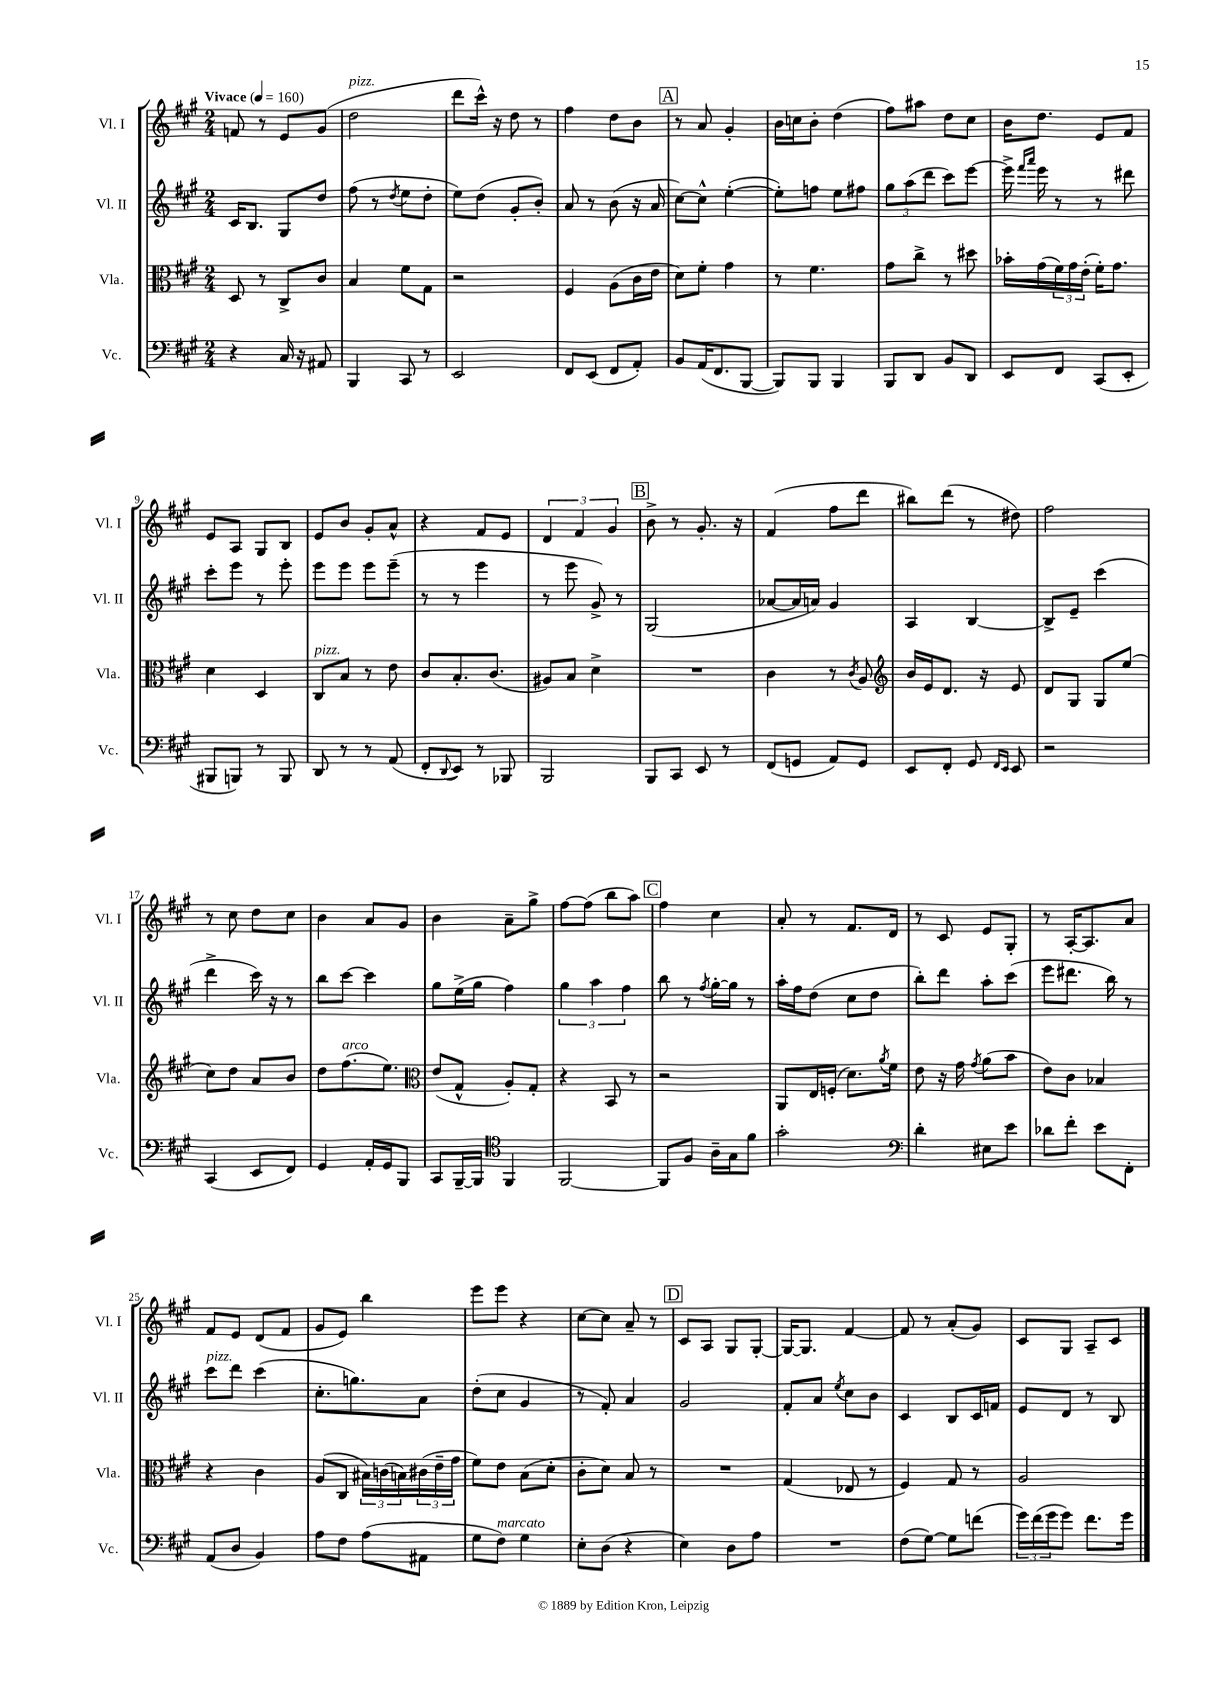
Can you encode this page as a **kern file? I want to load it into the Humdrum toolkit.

**kern	**kern	**kern	**kern
*staff4	*staff3	*staff2	*staff1
*clefF4	*clefC3	*clefG2	*clefG2
*k[f#c#g#]	*k[f#c#g#]	*k[f#c#g#]	*k[f#c#g#]
*M2/4	*M2/4	*M2/4	*M2/4
*MM160	*MM160	*MM160	*MM160
4r	8D/	16c#/LK	8f/
.	.	8.B/J	.
.	8r	.	8r
16C#/	8C#^/L	8G#/L	8e/L
16r	.	.	.
8AA#/	8c#/J	8dd/J	(8g#/J
=	=	=	=
4BBB/	4B/	(8ff#\	2dd\
.	.	8r	.
.	.	8qdd/	.
8CC#/	8f#\L	8ee\L	.
8r	8G#\J	8dd'\J	.
=	=	=	=
2EE/	2r	8ee\L)	8ddd\L
.	.	(8dd\J	16ccc#^^\Jk)
.	.	.	16r
.	.	8g#'/L	8dd\
.	.	8b'/J)	8r
=	=	=	=
8FF#/L	4F#/	8a/	4ff#\
(8EE/J	.	8r	.
8FF#/L	(8A\L	(8b\	8dd\L
8AA'/J)	16c#\L	16r	8b\J
.	16e\JJ	16a/	.
=	=	=	=
8BB/L	8d\L)	[8cc#\L)	8r
(16AA/K	8f#'\J	8cc#^^\]J	8a/
8.FF#/	.	.	.
.	4g#\	([4ee'\	4g#'/
[8BBB/J	.	.	.
=	=	=	=
8BBB/]L)	8r	8ee'\]L)	16b\LL
.	.	.	16cc\J
8BBB/J	4.f#\	8ff\J	8b'\J
4BBB/	.	8ee\L	(4dd\
.	.	8ff#\J	.
=	=	=	=
8BBB/L	8g#\L	12gg#\L	8ff#\L)
.	.	(12aa\	.
8DD/J	8cc#^\J	.	8aa#\J
.	.	12ddd\J	.
8BB/L	8r	8ccc#\L)	8dd\L
8DD/J	8dd#\	[8eee\J	8cc#\J
=	=	=	=
8EE/L	16b-'\LL	16eee^\]	16b\LK
.	.	16qqfff#/LL	.
.	.	16qqaaa/JJ	.
.	(16g#\	16eee\	8.dd\J
8FF#/J	24f#\)	8r	.
.	24g#\	.	.
.	(24e'\JJ	.	.
(8CC#/L	16f#'\LK)	8r	8e/L
.	8.g#\J	.	.
8EE'/J	.	8ddd#\	8f#/J
=	=	=	=
8BBB#/L	4d\	8ccc#'\L	8e/L
8BBB/J)	.	8eee\J	8A/J
8r	4D/	8r	8G#/L
8BBB/	.	8eee'\	8B/J
=	=	=	=
8DD/	8C#/L	8eee\L	8e/L
8r	8B/J	8eee\J	8b/J
8r	8r	8eee\L	8g#'/L
(8AA/	8e\	(8eee~\J	8a^^/J
=	=	=	=
8FF#'/L	8c#/L	8r	4r
8qqDD/	.	.	.
8EE/J)	8.B'/	8r	.
8r	.	4eee\	8f#/L
.	(8.c#/J	.	.
8BBB-/	.	.	8e/J
=	=	=	=
2BBB/	8A#/L)	8r	6d/
.	8B/J	8eee\	.
.	.	.	6f#/
.	4d^\	8g#^/)	.
.	.	.	6g#/
.	.	8r	.
=	=	=	=
8BBB/L	2r	(2G#/	8b^\
8CC#/J	.	.	8r
8EE/	.	.	8.g#'/
8r	.	.	.
.	.	.	16r
=	=	=	=
(8FF#/L	4c#\	[8a-/L	(4f#/
8GG/J	.	16a-/]L	.
.	.	16a/JJ)	.
8AA/L)	8r	4g#/	8ff#\L
.	8qc#/	.	.
8GG/J	8A/	.	8ddd\J
=	=	=	=
*	*clefG2	*	*
8EE/L	16b/LL	4A/	8bb#\L)
.	16e/J	.	.
8FF#'/J	8.d/J	.	(8ddd\J
8GG#/	.	[4B/	8r
.	16r	.	.
16qqFF#/LL	.	.	.
16qqEE/JJ	.	.	.
8EE/	8e/	.	8dd#\)
=	=	=	=
2r	8d/L	8B^/]L	2ff#\
.	8G#/J	8e~/J	.
.	8G#/L	(4ccc#\	.
.	(8ee/J	.	.
=	=	=	=
(4CC#/	8cc#\L)	4ddd^\	8r
.	8dd\J	.	8cc#\
8EE/L	8a/L	16ccc#\)	8dd\L
.	.	16r	.
8FF#/J)	8b/J	8r	8cc#\J
=	=	=	=
4GG#/	8dd\L	8bb\L	4b\
.	(8.ff#\	[8ccc#\J	.
16AA'/LL	.	4ccc#\]	8a/L
16GG#/J	8.ee\J)	.	.
8BBB/J	.	.	8g#/J
=	=	=	=
*	*clefC3	*	*
8CC#/L	(8e/L	8gg#\L	4b\
[16BBB~/L	8G#^^/J	(16ee^\L	.
16BBB/]JJ	.	16gg#\JJ	.
*clefC4	*	*	*
4FF#/	8A'/L)	4ff#\)	8a~\L
.	8G#'/J	.	8gg#^\J
=	=	=	=
[2FF#/	4r	6gg#\	[8ff#\L
.	.	.	(8ff#\]J
.	.	6aa\	.
.	8BB/	.	8bb\L
.	.	6ff#\	.
.	8r	.	8aa\J)
=	=	=	=
8FF#/]L	2r	8bb\	4ff#\
8F#/J	.	8r	.
.	.	8qff#/	.
16A~\LL	.	[16gg#'\LL	4cc#\
16G#\J	.	16gg#\]JJ	.
8f#\J	.	8r	.
=	=	=	=
2g#'\	8AA/L	16aa'\LL	8a'/
.	.	16ff#\J	.
.	16E/L	(8dd\J	8r
.	(16F'/JJ	.	.
.	8.d\L)	8cc#\L	8.f#/L
.	.	8dd\J	.
.	8qa/	.	.
.	16f#\Jk	.	16d/Jk
=	=	=	=
*clefF4	*	*	*
4d'\	8e\	8bb'\L)	8r
.	16r	8ddd\J	8c#/
.	16g#\	.	.
.	8qg#/	.	.
8E#\L	(8a\L	8aa'\L	8e/L
8e\J	8b\J	(8ccc#\J	8G#'/J
=	=	=	=
8d-\L	8e\L)	8eee\L	8r
8f#'\J	8c#\J	8.ddd#\J	[16A'/LK
.	.	.	8.A/]
8e\L	4B-/	.	.
.	.	16bb\)	.
8FF#'\J	.	8r	8a/J
=	=	=	=
(8AA/L	4r	8ccc#\L	8f#/L
8D/J	.	8ddd\J	8e/J
4BB/)	4c#\	(4ccc#\	(8d/L
.	.	.	8f#/J
=	=	=	=
8A\L	(8A/L	8.cc#'\L	8g#/L
8F#\J	8C#/J	.	8e/J)
.	.	8.gg\)	.
(8A\L	24B#\LL)	.	4bb\
.	(24c\	.	.
.	24B\)	.	.
8AA#\J	(24c#\	8a\J	.
.	24e~\	.	.
.	24g#\JJ	.	.
=	=	=	=
8G#\L	8f#\L)	(8dd'\L	8eee\L
8F#\J)	8e\J	8cc#\J	8eee\J
4G#\	(8B\L	4g#/	4r
.	8d'\J	.	.
=	=	=	=
8E'\L	8c#'\L	8r	[8cc#\L
(8D\J	8d\J)	8f#'/)	8cc#\]J
4r	8B/	4a/	8a~/
.	8r	.	8r
=	=	=	=
4E\)	2r	2g#/	8c#/L
.	.	.	8A/J
8D\L	.	.	8G#/L
8A\J	.	.	[8G#'/J
=	=	=	=
2r	(4G#/	8f#'/L	16G#/_LK
.	.	.	8.G#/]J
.	.	8a/J	.
.	.	8qee/	.
.	8E-/	8cc#\L	[4f#/
.	8r	8b\J	.
=	=	=	=
(8F#\L	4F#/)	4c#/	8f#/]
[8G#\J)	.	.	8r
8G#\]L	8G#/	8B/L	(8a'/L
(8f\J	8r	16c#/L	8g#/J)
.	.	16f/JJ	.
=	=	=	=
24g#\LL)	2A/	8e/L	8c#/L
(24f#\	.	.	.
24g#\J	.	.	.
8g#\J)	.	8d/J	8G#/J
8.f#\L	.	8r	8A~/L
.	.	8B/	8c#/J
16g#\Jk	.	.	.
==	==	==	==
*-	*-	*-	*-
